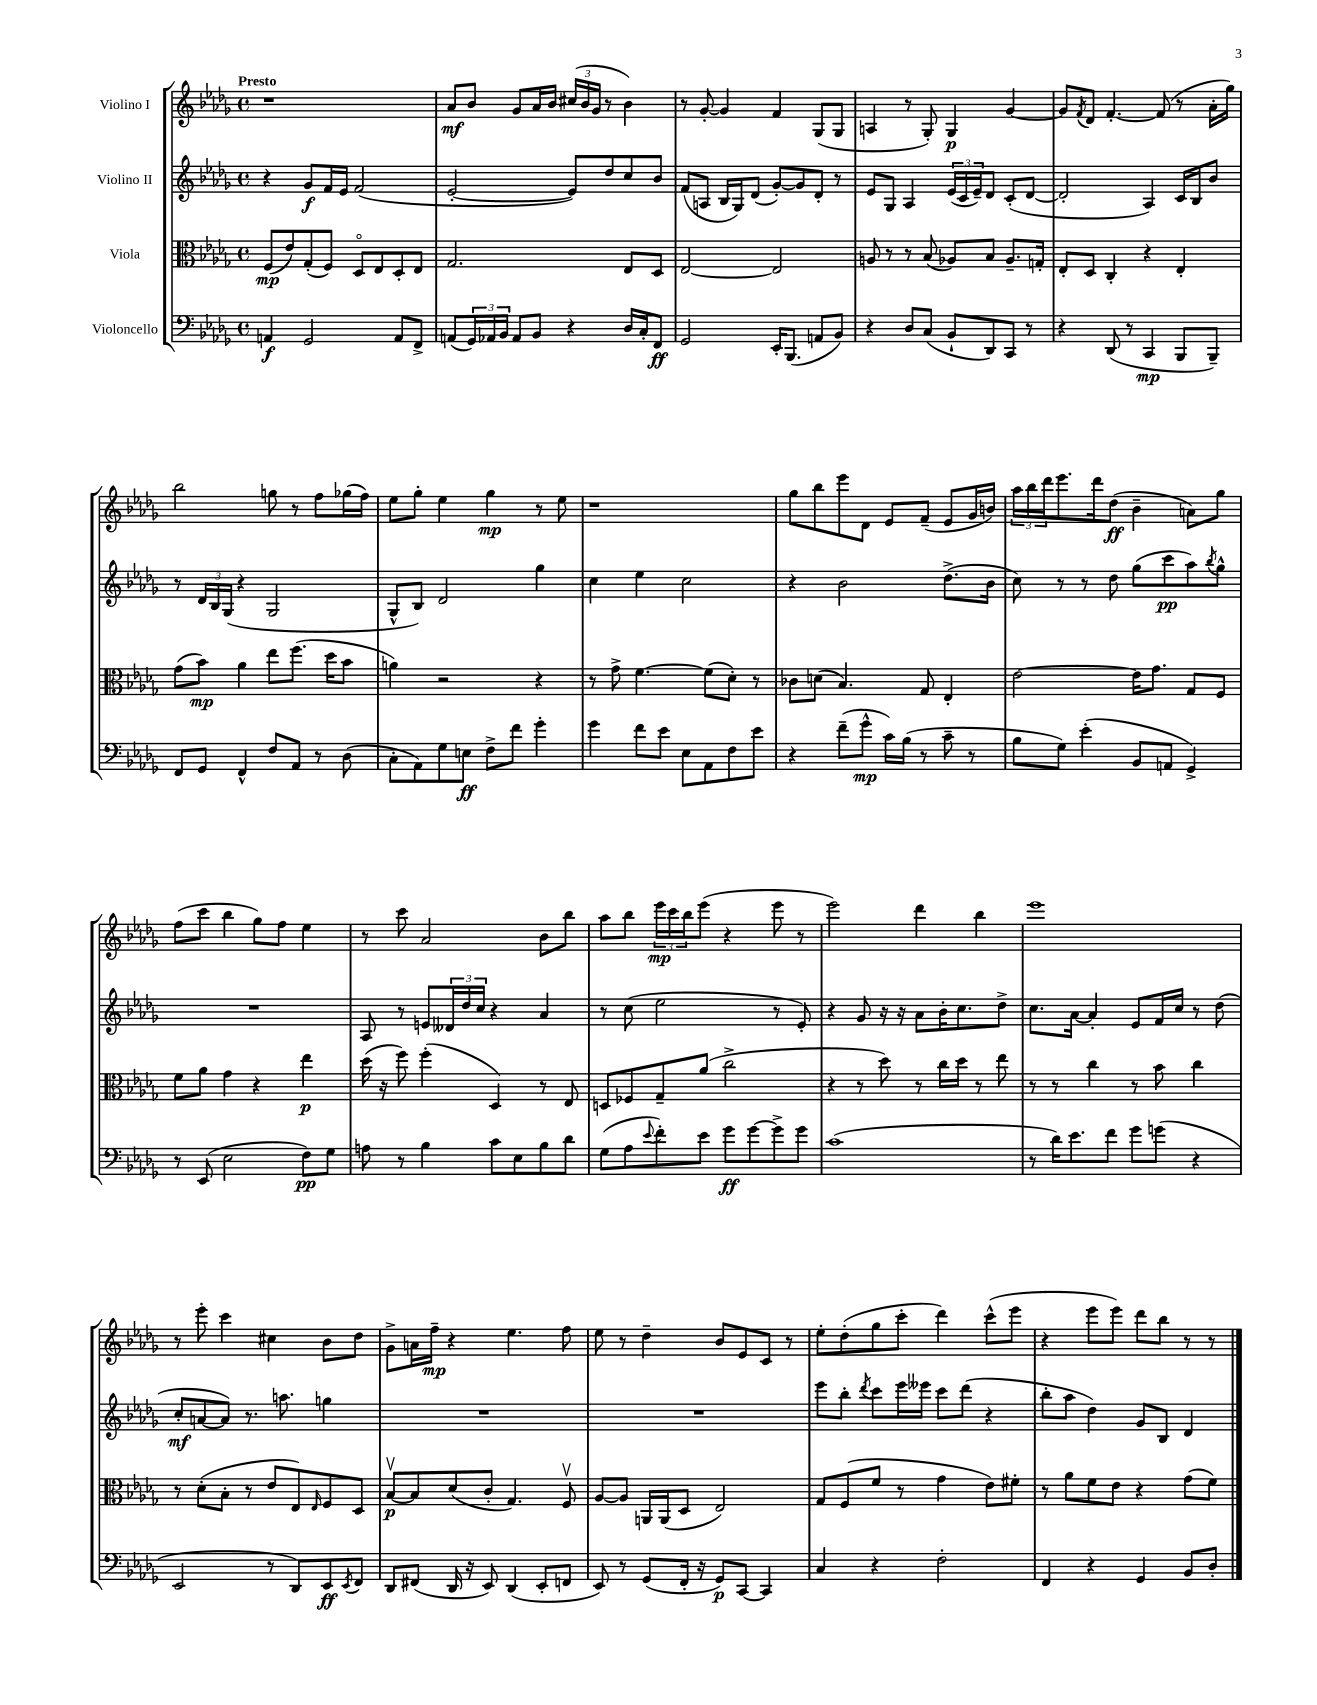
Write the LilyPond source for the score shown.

<<
\new StaffGroup <<
\new Staff = "s0" \with { instrumentName = "Violino I" } {
    \clef treble \key des \major \defaultTimeSignature \time 4/4 \tempo "Presto"
    r1 |
    aes'8\mf bes'8 ges'8 aes'16 bes'16 \tuplet 3/2 { cis''16( bes'16 ges'16 } r8 bes'4) |
    r8 ges'8~-. ges'4 f'4 ges8( ges8 |
    a4 r8 ges8-.) ges4\p ges'4~ |
    ges'8 \acciaccatura { f'8 } des'8 f'4.~-. f'8( r8 aes'16-. ges''16) |
    bes''2 g''8 r8 f''8 ges''16( f''16) |
    ees''8 ges''8-. ees''4 ges''4\mp r8 ees''8 |
    r1 |
    ges''8 bes''8 ees'''8 des'8 ees'8 f'8--( ees'8 ges'16 b'16) |
    \tuplet 3/2 { aes''16 bes''16 des'''16 } ees'''8. des'''16 des''8\ff( bes'4-- a'8) ges''8 |
    f''8( c'''8 bes''4 ges''8) f''8 ees''4 |
    r8 c'''8 aes'2 bes'8 bes''8 |
    aes''8 bes''8 \tuplet 3/2 { ees'''16\mp c'''16 bes''16 } ees'''8( r4 ees'''8 r8 |
    ees'''2) des'''4 bes''4 |
    ees'''1 |
    r8 ees'''8-. c'''4 cis''4 bes'8 des''8 |
    ges'8-> a'16 f''16--\mp r4 ees''4. f''8 |
    ees''8 r8 des''4-- bes'8 ees'8 c'8 r8 |
    ees''8-. des''8-.( ges''8 c'''8-. des'''4) c'''8-^( ees'''8 |
    r4 ees'''8 ees'''8) des'''8 bes''8 r8 r8 \bar "|." |
}
\new Staff = "s1" \with { instrumentName = "Violino II" } {
    \clef treble \key des \major \defaultTimeSignature \time 4/4
    r4 ges'8\f f'16 ees'16 f'2( |
    ees'2~-. ees'8) des''8 c''8 bes'8 |
    f'8( a8 bes16 ges16) des'8( ges'8~-.) ges'8 des'8-. r8 |
    ees'8 ges8 aes4 \tuplet 3/2 { ees'16( c'16 ees'16--) } des'8 c'8-.( des'8~ |
    des'2-. aes4) c'16 bes16 bes'8 |
    r8 \tuplet 3/2 { des'16 bes16 ges16( } r4 ges2 |
    ges8-^ bes8) des'2 ges''4 |
    c''4 ees''4 c''2 |
    r4 bes'2 des''8.->( bes'16 |
    c''8) r8 r8 des''8 ges''8( c'''8\pp aes''8) \acciaccatura { bes''8 } ges''8-^ |
    R1 |
    aes8 r8 e'8 \tuplet 3/2 { deses'16 des''16 c''16 } r4 aes'4 |
    r8 c''8( ees''2 r8 ees'8-.) |
    r4 ges'8 r16 r16 aes'8 bes'16-. c''8. des''8-> |
    c''8. aes'16~ aes'4-. ees'8 f'16 c''16 r8 des''8( |
    c''8-.\mf a'8~ a'8) r8. a''8. g''4 |
    R1 |
    R1 |
    ees'''8 bes''8-. \acciaccatura { des'''8 } c'''8 ees'''16 eeses'''16 c'''8 des'''8( r4 |
    bes''8-. aes''8 des''4) ges'8 bes8 des'4 \bar "|." |
}
\new Staff = "s2" \with { instrumentName = "Viola" } {
    \clef alto \key des \major \defaultTimeSignature \time 4/4
    f8\mp( ees'8) ges8-.( f8) des8\flageolet ees8 des8-. ees8 |
    ges2. ees8 des8 |
    ees2~ ees2 |
    a8 r8 r8 bes8( aes8) bes8 aes8.-- g16-. |
    ees8-. des8 c4-. r4 ees4-. |
    ges'8( bes'8\mp) aes'4 ees''8 f''8.( des''16 bes'8 |
    a'4) r2 r4 |
    r8 ges'8-> f'4.~ f'8( des'8-.) r8 |
    ces'8 d'8( bes4.) ges8 ees4-. |
    ees'2~ ees'16 ges'8. ges8 f8 |
    f'8 aes'8 ges'4 r4 ees''4\p |
    des''16( r16 f''8) f''4-.( des4) r8 ees8 |
    d8 fes8 ges8-- aes'8( c''2-> |
    r4 r8 des''8) r8 c''16 des''16 r8 ees''8 |
    r8 r8 c''4 r8 bes'8 c''4 |
    r8 des'8-.( bes8-. r8 ees'8 ees8) \grace { ees16 } f8 des8 |
    bes8~\upbow\p bes8 des'8( c'8-. ges4.) f8\upbow |
    aes8~ aes8 a,16 a,16( des8 ees2) |
    ges8 f8( f'8 r8 ges'4 ees'8) fis'8-. |
    r8 aes'8 f'8 ees'8 r4 ges'8( f'8) \bar "|." |
}
\new Staff = "s3" \with { instrumentName = "Violoncello" } {
    \clef bass \key des \major \defaultTimeSignature \time 4/4
    a,4\f ges,2 a,8 f,8-> |
    a,8( \tuplet 3/2 { ges,16) aes,16 bes,16 } aes,8 bes,8 r4 des16 c16-. f,8\ff |
    ges,2 ees,16-. bes,,8.( a,8 bes,8) |
    r4 des8 c8( bes,8-! des,8) c,8 r8 |
    r4 des,8( r8 c,4\mp bes,,8 bes,,8--) |
    f,8 ges,8 f,4-^ f8 aes,8 r8 des8( |
    c8-. aes,8) ges8 e8\ff f8-> f'8 ges'4-. |
    ges'4 f'8 ees'8 ees8 aes,8 f8 ees'8 |
    r4 f'8--( ges'8-^\mp c'16) bes16( r8 c'8-- r8 |
    bes8 ges8) ees'4-.( bes,8 a,8 ges,4->) |
    r8 ees,8( ees2 f8\pp) ges8 |
    a8 r8 bes4 c'8 ees8 bes8 des'8 |
    ges8( aes8 \appoggiatura { ees'8 } f'8-.) ees'8 ges'8\ff ges'8~ ges'8-> ges'8 |
    c'1( |
    r8 des'16) ees'8. f'8 ges'8 g'8( r4 |
    ees,2 r8 des,8) ees,8\ff \acciaccatura { ees,8 } f,8 |
    des,8 fis,8( des,16 r16 ees,8) des,4( ees,8-. f,8 |
    ees,8) r8 ges,8( f,16-. r16 ges,8\p) c,8~ c,4 |
    c4 r4 f2-. |
    f,4 r4 ges,4 bes,8 des8-. \bar "|." |
}
>>
>>
\layout { \context { \Score \remove "Bar_number_engraver" } }
